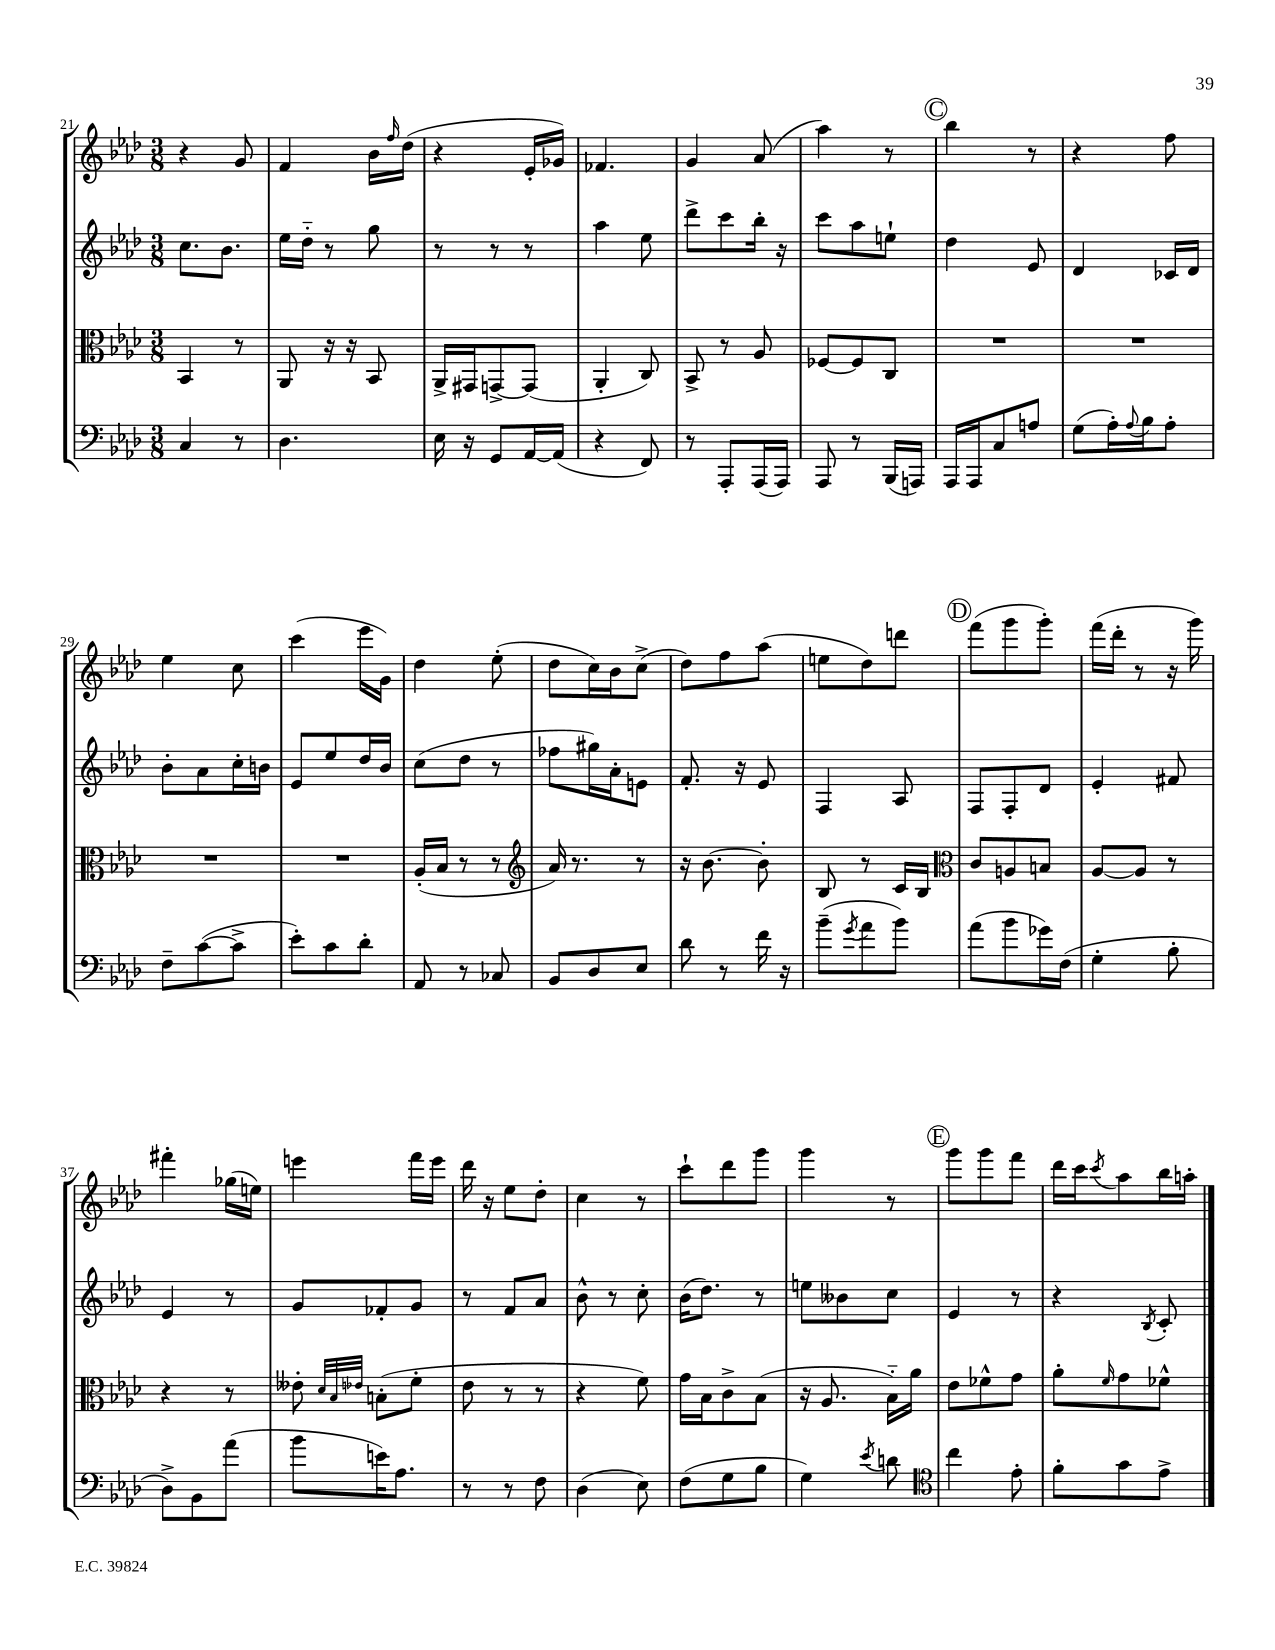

**kern	**kern	**kern	**kern
*staff4	*staff3	*staff2	*staff1
*clefF4	*clefC3	*clefG2	*clefG2
*k[b-e-a-d-]	*k[b-e-a-d-]	*k[b-e-a-d-]	*k[b-e-a-d-]
*M3/8	*M3/8	*M3/8	*M3/8
4C	4BB-	8.cc	4r
.	.	8.b-	.
8r	8r	.	8g
=	=	=	=
4.D-	8AA-	16ee-	4f
.	.	16dd-'~	.
.	16r	8r	.
.	16r	.	.
.	8BB-	8gg	16b-
.	.	.	16qqff
.	.	.	(16dd-
=	=	=	=
16E-	16AA-^	8r	4r
16r	16GG#	.	.
8GG	[8GG^	8r	.
[16AA-	(8GG]	8r	16e-'
(16AA-]	.	.	16g-)
=	=	=	=
4r	4AA-'	4aa-	4.f-
8FF)	8C)	8ee-	.
=	=	=	=
8r	8BB-^	8ddd-^	4g
8AAA-'	8r	8ccc	.
(16AAA-	8A-	16bb-'	(8a-
16AAA-)	.	16r	.
=	=	=	=
8AAA-	[8F-	8ccc	4aa-)
8r	8F-]	8aa-	.
(16BBB-	8C	8ee`	8r
16AAA)	.	.	.
=	=	=	=
16AAA-	4.r	4dd-	4bb-
16AAA-	.	.	.
8C	.	.	.
8A	.	8e-	8r
=	=	=	=
(8G	4.r	4d-	4r
16A-')	.	.	.
8qqA-	.	.	.
16B-	.	.	.
8A-'	.	16c-	8ff
.	.	16d-	.
=	=	=	=
8F~	4.r	8b-'	4ee-
([8c	.	8a-	.
8c^]	.	16cc'	8cc
.	.	16b	.
=	=	=	=
8e-')	4.r	8e-	(4ccc
8c	.	8ee-	.
8d-'	.	16dd-	16eee-
.	.	16b-	16g)
=	=	=	=
8AA-	(16A-'	(8cc	4dd-
.	16B-	.	.
8r	8r	8dd-	.
8C-	8r	8r	(8ee-'
=	=	=	=
*	*clefG2	*	*
8BB-	16a-)	8ff-	8dd-
.	8.r	.	.
8D-	.	16gg#)	16cc)
.	.	16a-'	16b-
8E-	8r	8e	(8cc^
=	=	=	=
8d-	16r	8.f'	8dd-)
.	[8.b-	.	.
8r	.	.	8ff
.	.	16r	.
16f	8b-']	8e-	(8aa-
16r	.	.	.
=	=	=	=
(8b-~	8B-	4F	8ee
8qg	.	.	.
8a-	8r	.	8dd-)
8b-)	16c	8A-	8ddd
.	16B-	.	.
=	=	=	=
*	*clefC3	*	*
(8a-	8c	8F	(8fff
8b-	8A	8F'	8ggg
16g-)	8B	8d-	8ggg')
(16F	.	.	.
=	=	=	=
4G'	[8A-	4e-'	(16fff
.	.	.	16ddd-'
.	8A-]	.	8r
8B-'	8r	8f#	16r
.	.	.	16ggg)
=	=	=	=
8D-^)	4r	4e-	4fff#'
8BB-	.	.	.
(8a-	8r	8r	(16gg-
.	.	.	16ee)
=	=	=	=
8b-	8e--'	8g	4eee
.	32qqd-	.	.
.	32qqB-	.	.
.	32qqe-	.	.
16e)	(8B'	8f-'	.
8.A-	.	.	.
.	8f'	8g	16fff
.	.	.	16eee
=	=	=	=
8r	8e-	8r	16ddd-
.	.	.	16r
8r	8r	8f	8ee-
8F	8r	8a-	8dd-'
=	=	=	=
(4D-	4r	8b-^^	4cc
.	.	8r	.
8E-)	8f)	8cc'	8r
=	=	=	=
(8F	16g	(16b-	8ccc`
.	16B-	8.dd-)	.
8G	8c^	.	8ddd-
8B-	(8B-	8r	8ggg
=	=	=	=
4G)	16r	8ee	4ggg
.	8.A-	.	.
.	.	8b--	.
8qe-	.	.	.
8d	16B-'~)	8cc	8r
.	16a-	.	.
=	=	=	=
*clefC4	*	*	*
4cc	8e-	4e-	8ggg
.	8f-^^	.	8ggg
8e-'	8g	8r	8fff
=	=	=	=
8f'	8a-'	4r	16ddd-
.	.	.	16ccc
.	16qqf	.	8qccc
8g	8g	.	8aa-
.	.	8qB-	.
8e-^	8f-^^	8c'	16bb-
.	.	.	16aa'
==	==	==	==
*-	*-	*-	*-
